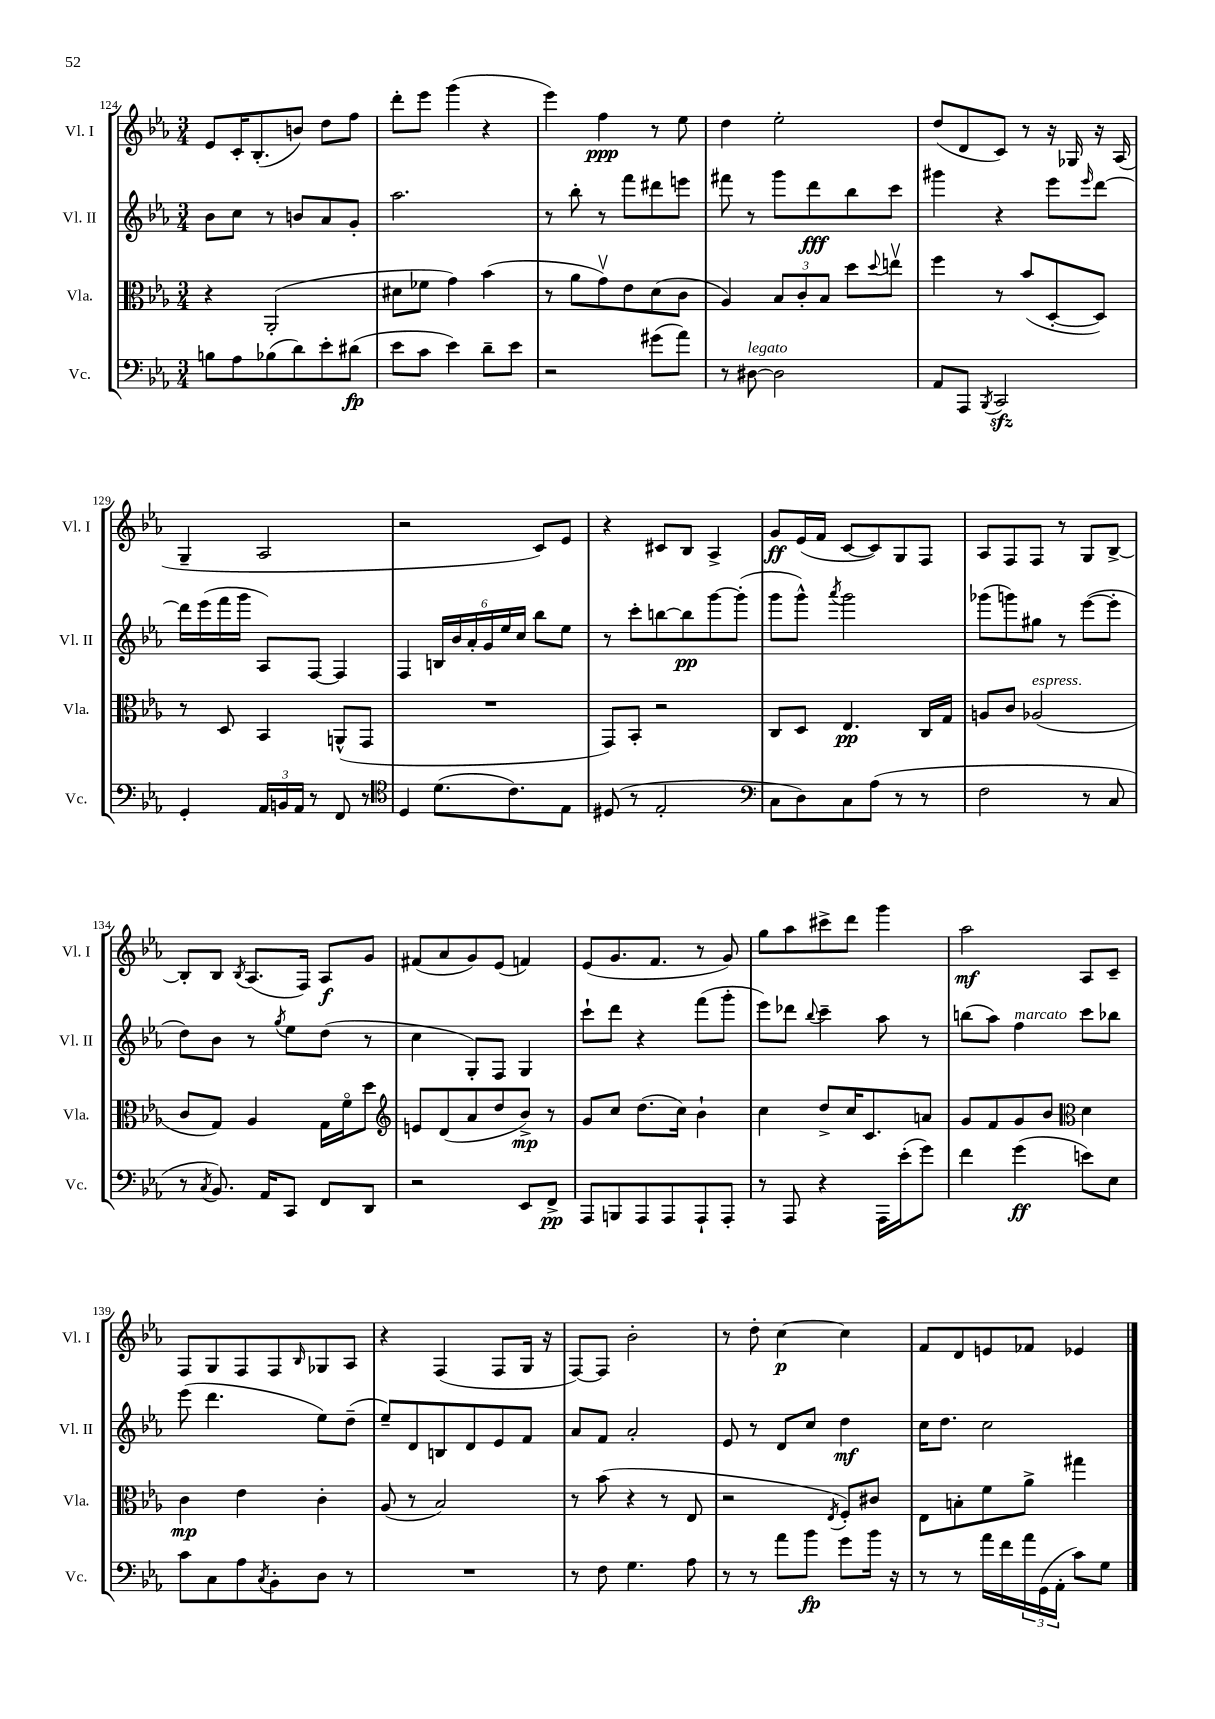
<<
\new StaffGroup <<
\new Staff = "s0" \with { instrumentName = "Vl. I" shortInstrumentName = "Vl. I" } {
    \clef treble \key ees \major \numericTimeSignature \time 3/4
    ees'8 c'16-. bes8.-.( b'8) d''8 f''8 |
    d'''8-. ees'''8 g'''4( r4 |
    ees'''4) f''4\ppp r8 ees''8 |
    d''4 ees''2-. |
    d''8( d'8 c'8) r8 r16 ges16 r16 aes16( |
    g4-- aes2 |
    r2 c'8) ees'8 |
    r4 cis'8 bes8 aes4-> |
    g'8\ff ees'16( f'16 c'8~ c'8) g8 f8 |
    aes8 f8 f8 r8 g8 bes8~-> |
    bes8-. bes8 \acciaccatura { bes8 } aes8.( f16) aes8\f g'8 |
    fis'8( aes'8 g'8) ees'8( f'4) |
    ees'8( g'8. f'8. r8 g'8) |
    g''8 aes''8 cis'''8-> d'''8 g'''4 |
    aes''2\mf aes8 c'8-- |
    f8 g8 f8 f8 \grace { bes16 } ges8 aes8 |
    r4 f4( f8 g16 r16 |
    f8~) f8 bes'2-. |
    r8 d''8-. c''4~\p c''4 |
    f'8 d'8 e'8 fes'8 ees'4 \bar "|." |
}
\new Staff = "s1" \with { instrumentName = "Vl. II" shortInstrumentName = "Vl. II" } {
    \clef treble \key ees \major \numericTimeSignature \time 3/4
    bes'8 c''8 r8 b'8 aes'8 g'8-. |
    aes''2. |
    r8 bes''8-. r8 f'''8 dis'''8 e'''8 |
    fis'''8 r8 g'''8 d'''8\fff bes''8 c'''8 |
    gis'''4 r4 ees'''8 \grace { ees'''16 } d'''8~ |
    d'''16 ees'''16( f'''16 g'''16 aes8) f8~ f4 |
    f4 \tuplet 6/4 { b16 bes'16 aes'16-. g'16 ees''16 c''16 } bes''8 ees''8 |
    r8 c'''8-. b''8~ b''8\pp g'''8~ g'''8-.( |
    g'''8 g'''8-^) \acciaccatura { aes'''8 } g'''2 |
    ges'''8( g'''8) gis''8 r8 ees'''8~( ees'''8-. |
    d''8) bes'8 r8 \acciaccatura { g''8 } ees''8 d''8( r8 |
    c''4 g8-.) f8 g4 |
    c'''8-! d'''8 r4 f'''8( g'''8-. |
    ees'''8) des'''8 \appoggiatura { bes''8 } c'''4-- aes''8 r8 |
    b''8( aes''8) f''4^\markup { \italic "marcato" } c'''8 bes''8 |
    ees'''8( d'''4. ees''8) d''8--( |
    ees''8--) d'8 b8 d'8 ees'8 f'8 |
    aes'8 f'8 aes'2-. |
    ees'8 r8 d'8 c''8 d''4\mf |
    c''16 d''8. c''2 \bar "|." |
}
\new Staff = "s2" \with { instrumentName = "Vla." shortInstrumentName = "Vla." } {
    \clef alto \key ees \major \numericTimeSignature \time 3/4
    r4 aes,2-.( |
    dis'8 fes'8 g'4) bes'4( |
    r8 aes'8 g'8\upbow) ees'8 d'8( c'8 |
    aes4) \tuplet 3/2 { bes8 c'8-. bes8 } d''8 \appoggiatura { d''8 } e''8\upbow |
    f''4 r8 bes'8( d8~-. d8) |
    r8 d8 bes,4 a,8-^( g,8 |
    R2. |
    g,8) bes,8-. r2 |
    c8 d8 ees4.\pp c16 g16 |
    a8 c'8 aes2^\markup { \italic "espress." }( |
    c'8 g8) aes4 g16 f'16\flageolet d''8 |
    \clef treble e'8 d'8( aes'8 d''8 bes'8->\mp) r8 |
    g'8 c''8 d''8.( c''16) bes'4-! |
    c''4 d''8-> c''16 c'8. a'8 |
    g'8 f'8 g'8 bes'8 \clef alto d'4 |
    c'4\mp ees'4 c'4-. |
    aes8( r8 bes2) |
    r8 bes'8( r4 r8 ees8 |
    r2 \acciaccatura { ees8 } f8-.) cis'8 |
    ees8 b8-. f'8 aes'8-> gis''4 \bar "|." |
}
\new Staff = "s3" \with { instrumentName = "Vc." shortInstrumentName = "Vc." } {
    \clef bass \key ees \major \numericTimeSignature \time 3/4
    b8 aes8 bes8( d'8) ees'8-. dis'8\fp( |
    ees'8 c'8 ees'4) d'8-- ees'8 |
    r2 gis'8( aes'8) |
    r8 dis8~^\markup { \italic "legato" } dis2 |
    aes,8 aes,,8 \acciaccatura { bes,,8 } c,2\sfz |
    g,4-. \tuplet 3/2 { aes,16 b,16 aes,16 } r8 f,8 r8 |
    \clef tenor d4 d'8.( c'8.) ees8 |
    dis8( r8 ees2-. |
    \clef bass c8 d8) c8 aes8( r8 r8 |
    f2 r8 c8 |
    r8 \acciaccatura { c8 } bes,8.) aes,16 c,8 f,8 d,8 |
    r2 ees,8 f,8->\pp |
    aes,,8 b,,8 aes,,8 aes,,8 aes,,8-! aes,,8-. |
    r8 aes,,8 r4 aes,,16 ees'16-.( g'8) |
    f'4 g'4\ff( e'8) ees8 |
    c'8 c8 aes8 \acciaccatura { c8 } bes,8-. d8 r8 |
    R2. |
    r8 f8 g4. aes8 |
    r8 r8 aes'8 bes'8\fp g'8 bes'16 r16 |
    r8 r8 aes'16 f'16 \tuplet 3/2 { aes'16 g,16( aes,16-. } c'8) g8 \bar "|." |
}
>>
>>
\layout { \context { \Score currentBarNumber = #124 } }
